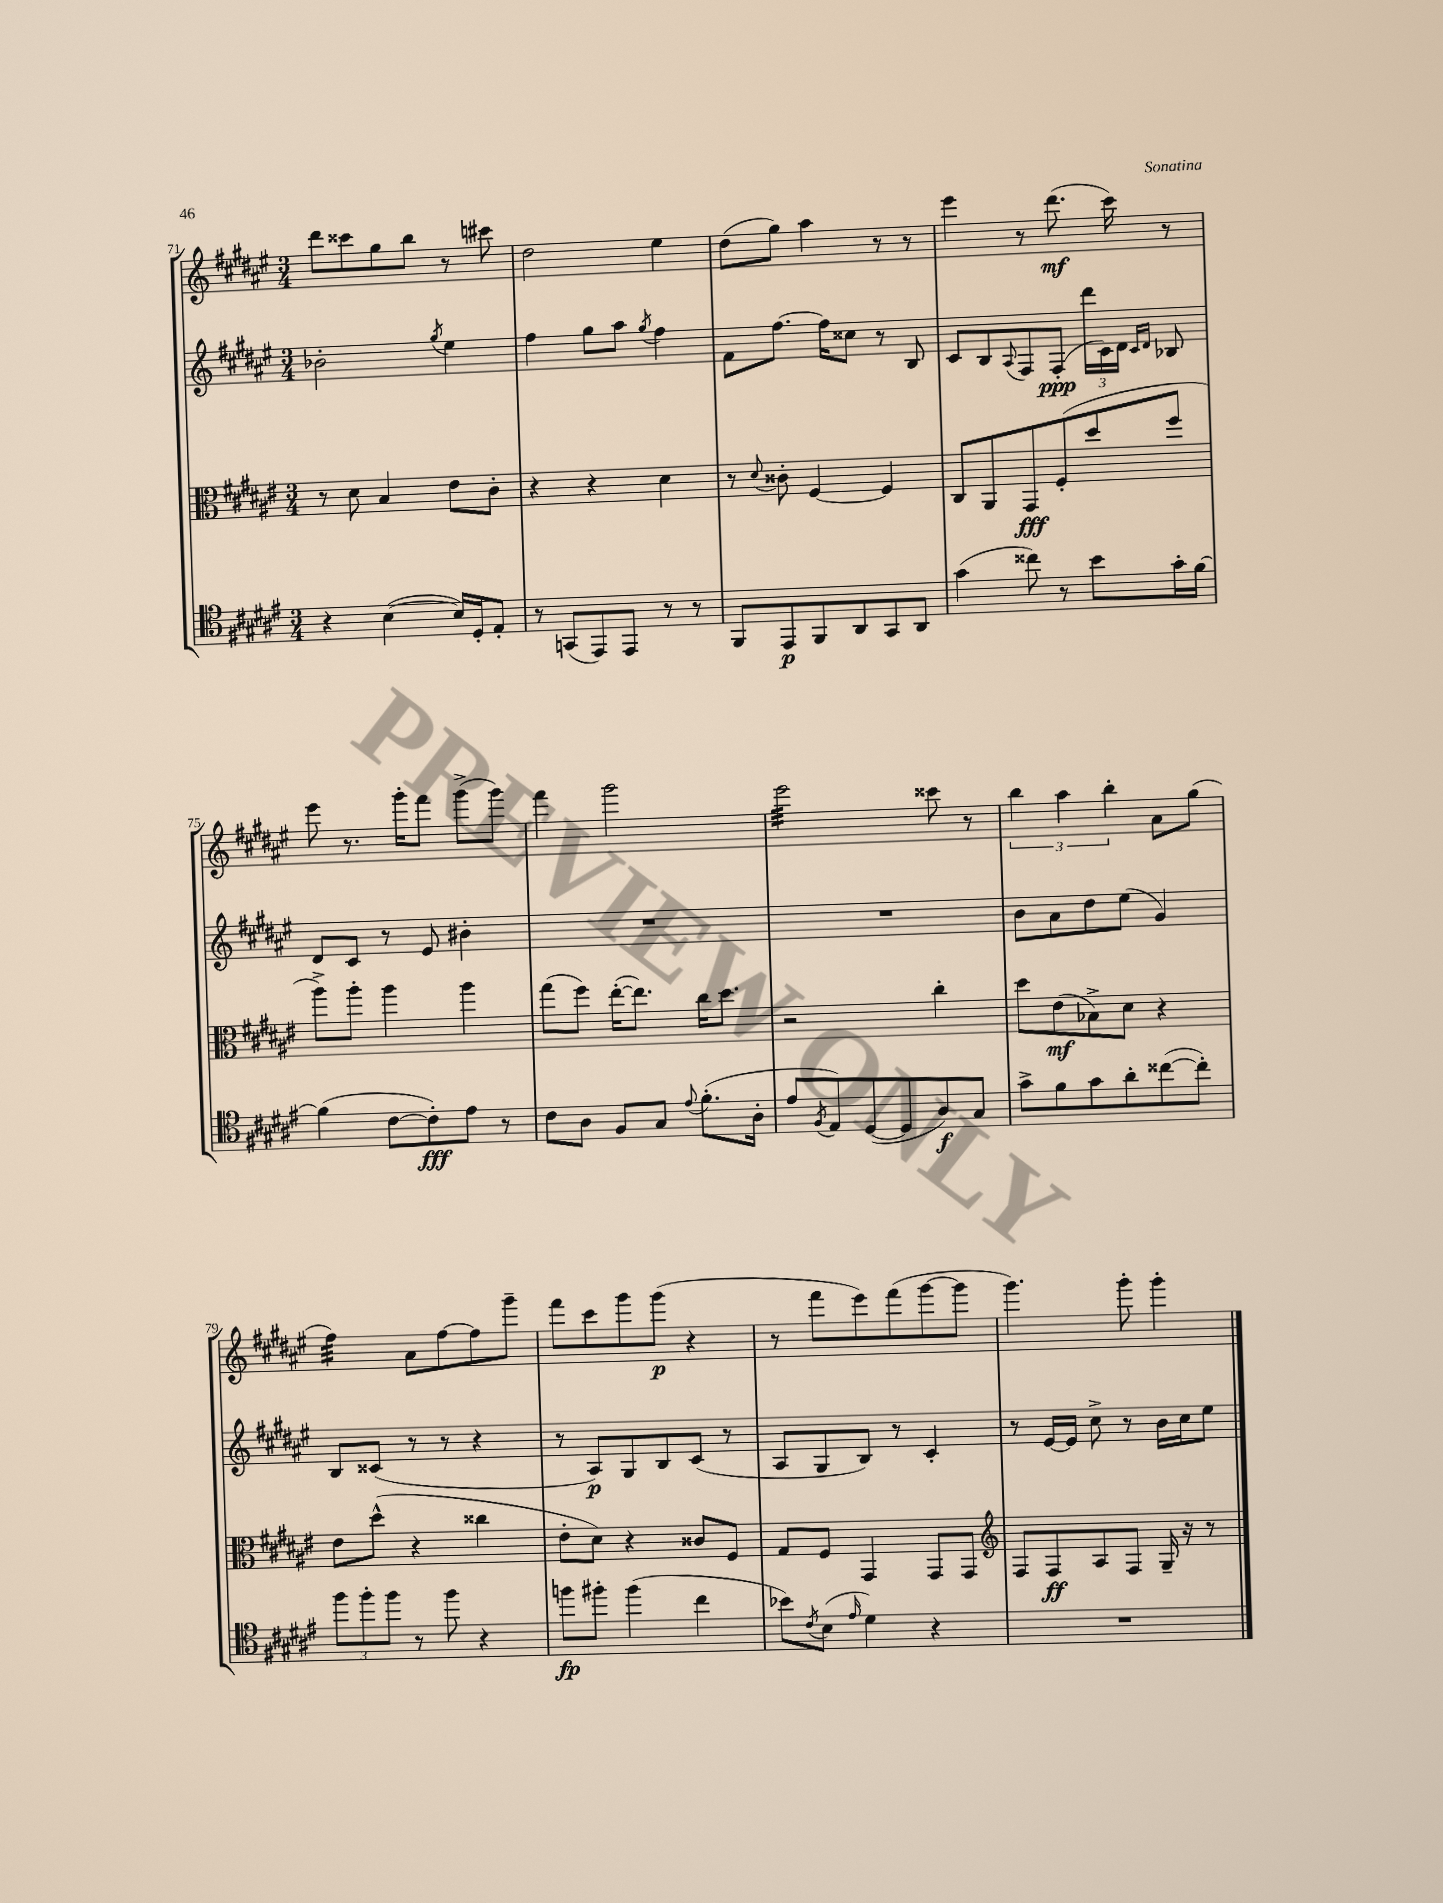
<<
\new StaffGroup <<
\new Staff = "s0" {
    \clef treble \key fis \major \numericTimeSignature \time 3/4
    dis'''8 cisis'''8 gis''8 b''8 r8 cis'''8 |
    dis''2 eis''4 |
    dis''8( gis''8) ais''4 r8 r8 |
    eis'''4 r8 dis'''8.\mf( cis'''16) r8 |
    eis'''8 r8. gis'''16-. fis'''8 gis'''8->( gis'''8) |
    fis'''4 gis'''2 |
    eis'''2:32 cisis'''8 r8 |
    \tuplet 3/2 { b''4 ais''4 b''4-. } ais'8 gis''8( |
    fis''4:32) ais'8 fis''8~ fis''8 gis'''8-- |
    fis'''8 cis'''8 gis'''8 gis'''8\p( r4 |
    r8 fis'''8 eis'''8) fis'''8( gis'''8~ gis'''8 |
    gis'''4.) gis'''8-. gis'''4-. \bar "|." |
}
\new Staff = "s1" {
    \clef treble \key fis \major \numericTimeSignature \time 3/4
    bes'2-. \acciaccatura { gis''8 } eis''4 |
    fis''4 gis''8 ais''8 \acciaccatura { gis''8 } fis''4 |
    fis'8 fis''8.~ fis''16 cisis''8 r8 b8 |
    cis'8 b8 \appoggiatura { ais8 } fis8 fis8-.\ppp( \tuplet 3/2 { dis'''16 cis'16) dis'16 } \grace { cis'16 dis'16 } bes8 |
    dis'8 cis'8 r8 eis'8 bis'4-. |
    R2. |
    R2. |
    b'8 ais'8 dis''8 eis''8( gis'4) |
    b8 cisis'8( r8 r8 r4 |
    r8 ais8\p) gis8 b8 cis'8( r8 |
    ais8 gis8 b8) r8 cis'4-. |
    r8 eis'16~ eis'16 cis''8-> r8 b'16 cis''16 eis''8 \bar "|." |
}
\new Staff = "s2" {
    \clef alto \key fis \major \numericTimeSignature \time 3/4
    r8 dis'8 b4 eis'8 cis'8-. |
    r4 r4 dis'4 |
    r8 \appoggiatura { dis'8 } cisis'8-. fis4~ fis4 |
    cis8 ais,8 gis,8\fff fis8-.( dis''8 fis''8 |
    ais''8->) ais''8-. ais''4 ais''4 |
    gis''8( fis''8) eis''16~-.( eis''8.) cis''16 dis''8. |
    r2 cis''4-. |
    dis''8 eis'8\mf( bes8->) dis'8 r4 |
    eis'8 dis''8-^( r4 cisis''4 |
    eis'8-. dis'8) r4 cisis'8 fis8 |
    gis8 fis8 gis,4 gis,8 gis,8 |
    \clef treble fis8 fis8\ff ais8 fis8 gis16-- r16 r8 \bar "|." |
}
\new Staff = "s3" {
    \clef tenor \key fis \major \numericTimeSignature \time 3/4
    r4 b4~( b16) dis16-. eis8-. |
    r8 g,8( eis,8) eis,8 r8 r8 |
    fis,8 eis,8\p fis,8 ais,8 gis,8 ais,8 |
    gis'4( cisis''8) r8 b'8 gis'16-. fis'16~ |
    fis'4( cis'8~ cis'8-.\fff) eis'8 r8 |
    cis'8 ais8 fis8 gis8 \appoggiatura { eis'8 } fis'8.-.( ais16-. |
    eis'8 \acciaccatura { fis8 } eis8) dis8~( dis8 ais8\f) gis8 |
    gis'8-> fis'8 gis'8 ais'8-. cisis''8~( cisis''8-.) |
    \tuplet 3/2 { fis''8 fis''8-. fis''8 } r8 fis''8 r4 |
    f''8\fp fis''8-. fis''4( cis''4 |
    bes'8) \acciaccatura { cis'8 } b8( \grace { eis'16 } dis'4) r4 |
    R2. \bar "|." |
}
>>
>>
\layout { \context { \Score currentBarNumber = #71 } }
